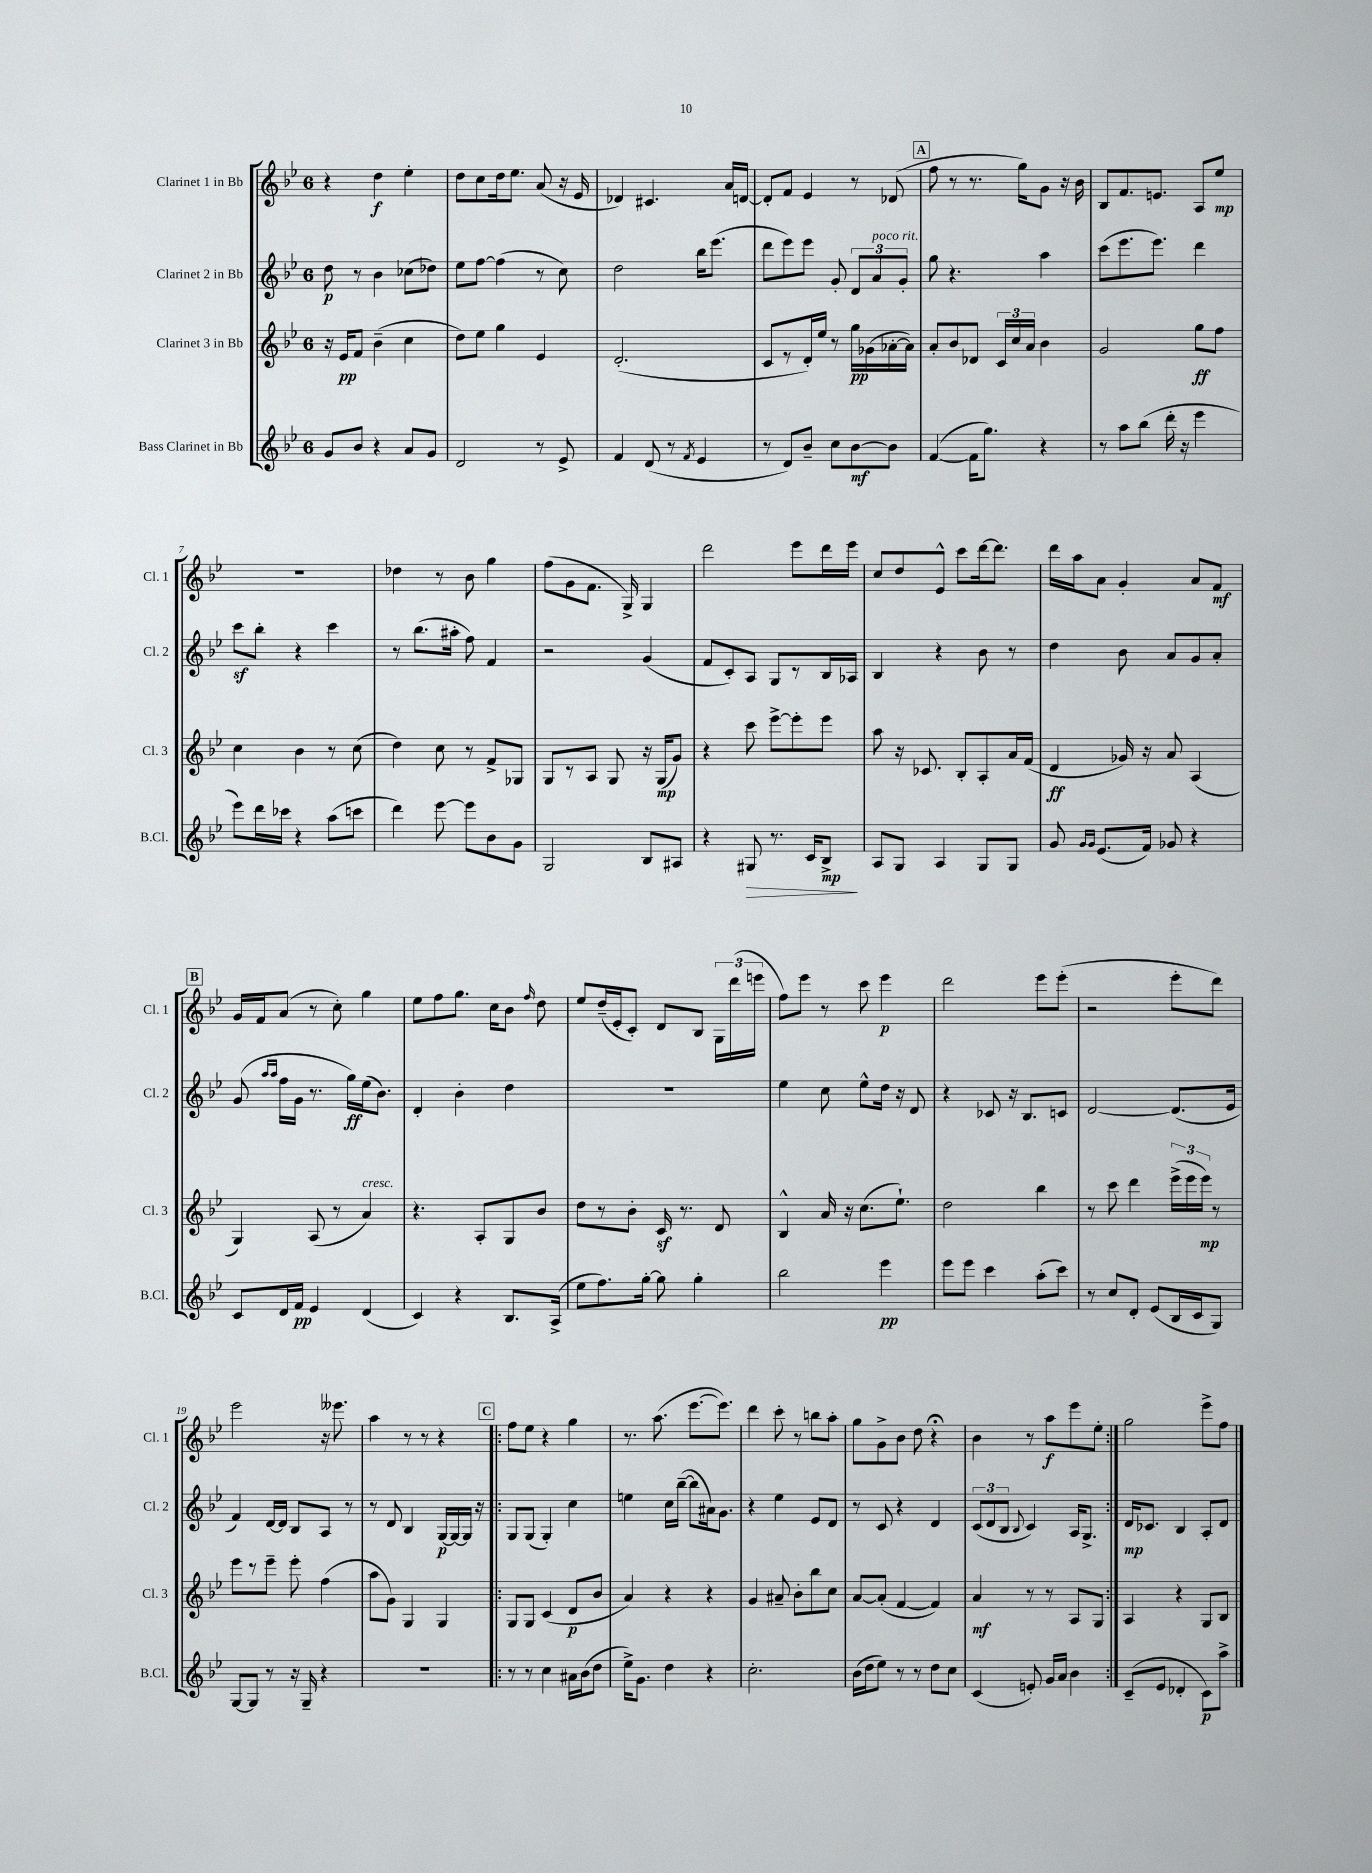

**kern	**kern	**kern	**kern
*staff4	*staff3	*staff2	*staff1
*clefG2	*clefG2	*clefG2	*clefG2
*k[b-e-]	*k[b-e-]	*k[b-e-]	*k[b-e-]
*M6/8	*M6/8	*M6/8	*M6/8
8g	16r	8dd	4r
.	16e-	.	.
8b-	8f	8r	.
4r	(4b-~	4b-	4dd
8a	4cc	(8cc-	4ee-'
8g	.	8dd-)	.
=	=	=	=
2d	8dd)	8ee-	8dd
.	8ee-	[8ff	8cc
.	4gg	(4ff]	16dd
.	.	.	8.ee-
8r	4e-	8r	(8a
8e-^	.	8cc)	16r
.	.	.	16e-
=	=	=	=
4f	(2.d'	2dd	4d-)
(8d	.	.	4.c#
8r	.	.	.
8qf	.	.	.
4e-	.	16bb-	.
.	.	(8.eee-	.
.	.	.	16a
.	.	.	[16d
=	=	=	=
8r	8c	8ddd	8d']
8d)	8r	8eee-)	8f
8b-~	16d')	8eee-	4e-
.	16ee-	.	.
8cc	8r	8g'	.
[8b-	16gg	12d	8r
.	(16g-	.	.
.	.	12a	.
8b-]	[16a-'	.	(8d-
.	.	12g'	.
.	16a-])	.	.
=	=	=	=
([4f	8a'	8gg	8ff
.	8b-	4.r	8r
16f]	8d-	.	8.r
8.gg)	.	.	.
.	24c	.	.
.	24cc	.	.
.	.	.	16gg)
.	24a	.	.
4r	4b-	4aa	8g
.	.	.	16r
.	.	.	16b-
=	=	=	=
8r	2g	(8ccc	8B-
8aa	.	8.eee-	8.f
(8bb-	.	.	.
.	.	8.eee-)	8.e
16ddd'	.	.	.
16r	.	.	.
4eee-	8gg	4ddd	8A
.	8ff	.	8ee-
=	=	=	=
8eee-)	4cc	8ccc	2.r
16ddd	.	8bb-'	.
16ccc-	.	.	.
4r	4b-	4r	.
(8aa	8r	4ccc	.
8ccc	(8cc	.	.
=	=	=	=
4ddd)	4dd)	8r	4dd-
.	.	(8.bb-	.
[8eee-	8cc	.	8r
.	.	16aa#'	.
8eee-]	8r	8ff)	8b-
8b-	8f^	4f	4gg
8g	8G-	.	.
=	=	=	=
2G	8G	2r	(8ff
.	8r	.	8g
.	8A	.	8.f
.	8G	.	.
.	.	.	16G^)
8B-	16r	(4g	4G
.	(16G	.	.
8A#	8g)	.	.
=	=	=	=
4r	4r	8f	2ddd
.	.	8c')	.
8G#	8ccc	8A	.
8.r	[8eee-^	8G	.
.	8eee-']	8r	8eee-
16c	.	.	.
8B-^	8eee-	16B-	16ddd
.	.	16A-	16eee-
=	=	=	=
8A	8aa	4B-	8cc
8G	16r	.	8dd
.	8.c-	.	.
4A	.	4r	8e-^^
.	8B-'	.	8ccc
8G	8A'	8b-	[16ddd
.	.	.	8.ddd]
8G	16a	8r	.
.	(16f	.	.
=	=	=	=
8g	4d	4dd	16ddd
.	.	.	16aa
16qqg	.	.	.
16qqg	.	.	.
(8.e-	.	.	8a
.	16g-)	8b-	4g'
16f)	16r	.	.
8g-	8a	8a	.
4r	(4A	8g	8a
.	.	8a'	8f
=	=	=	=
8c	4G)	(8g	16g
.	.	.	16f
.	.	16qqaa	.
.	.	16qqaa	.
16d	.	16ff	(8a
16f	.	16g	.
4e-	(8A	8.r	8r
.	8r	.	8cc')
.	.	16gg)	.
(4d	4a)	(16ee-	4gg
.	.	8.b-)	.
=	=	=	=
4c)	4.r	4d'	8ee-
.	.	.	8ff
4r	.	4b-'	8.gg
.	8A'	.	.
.	.	.	16cc
8.B-	8G	4dd	8b-
.	.	.	16qqff
.	8b-	.	8dd
(16A^	.	.	.
=	=	=	=
8ee-	8dd	2.r	8ee-
8.ff)	8r	.	(16dd~
.	.	.	16e-'
.	8b-'	.	8c')
[16gg'	.	.	.
8gg]	16c	.	8d
.	8.r	.	.
4gg'	.	.	8B-
.	8d	.	24G
.	.	.	(24ddd
.	.	.	24eee
=	=	=	=
2bb-	4B-^^	4ee-	8ff)
.	.	.	8eee-
.	16a	8cc	8r
.	16r	.	.
.	(8.cc	8ee-^^	8ccc
4eee-	.	16dd	4eee-
.	8.ee-`)	16r	.
.	.	8d	.
=	=	=	=
8eee-	2dd	4r	2ddd
8eee-	.	.	.
4ccc	.	8c-	.
.	.	16r	.
.	.	8.B-	.
(8aa'	4bb-	.	8eee-
8ccc)	.	8c	(8eee-'
=	=	=	=
8r	8r	[2d	2r
8cc	8ccc	.	.
8d'	4ddd	.	.
(8e-	.	.	.
16B-	(24eee-^	(8.d]	8eee-'
.	24eee-	.	.
16c	.	.	.
.	24eee-)	.	.
8G)	8r	.	8ddd)
.	.	16e-	.
=	=	=	=
[8G	8eee-	4f)	2eee-
8G]	8r	.	.
8r	8eee-~	[16d	.
.	.	16d]	.
16r	8eee-'	8B-	.
16G~	.	.	.
4r	(4ff	8A	16r
.	.	.	8.eee--
.	.	8r	.
=	=	=	=
2.r	8aa	8r	4aa
.	8g)	8d	.
.	4G	4B-	8r
.	.	.	8r
.	4G	[16G	4r
.	.	16G_	.
.	.	16G]	.
.	.	16r	.
=!|:	=!|:	=!|:	=!|:
8r	8G	8G	8ff
8r	8G	(8G	8ee-
4cc	(4c	4G')	4r
16a#	8d	4cc	4gg
(16b-	.	.	.
8dd	8b-	.	.
=	=	=	=
16ee-^)	4a)	4ee	8.r
8.g	.	.	.
.	.	.	(8.aa
4dd	4r	16cc	.
.	.	([16bb-~	.
.	.	8bb-]	[8.eee-
4r	4r	16a#)	.
.	.	8.g	8.eee-])
=	=	=	=
2.cc'	4g	4r	4ddd
.	8a#~	4ee-	8ccc'
.	8b-'	.	8r
.	8bb-	8e-	8bb
.	8cc	8d	8aa'
=	=	=	=
(16b-	[8a	8r	8gg
16dd	.	.	.
8ee-)	(8a']	8c	8g^
8r	[4f	4r	8b-
8r	.	.	8dd
8dd	4f])	4d	4r;
8cc	.	.	.
=	=	=	=
(4c	4a	(12c	4b-
.	.	12d	.
.	.	12B-	.
.	.	8qqB-	.
8e')	8r	4c)	8r
16g	8r	.	8aa
16a	.	.	.
4b-	8A	16A	8eee-
.	.	8.G^	.
.	8G	.	8ee-'
=:|!	=:|!	=:|!	=:|!
(8c~	4A	16d	2gg
.	.	8.c-	.
8e-	.	.	.
4d-'	4r	4B-	.
8c)	8G	8A'	8eee-^
8aa^	8B-	8d	8ff
==	==	==	==
*-	*-	*-	*-
